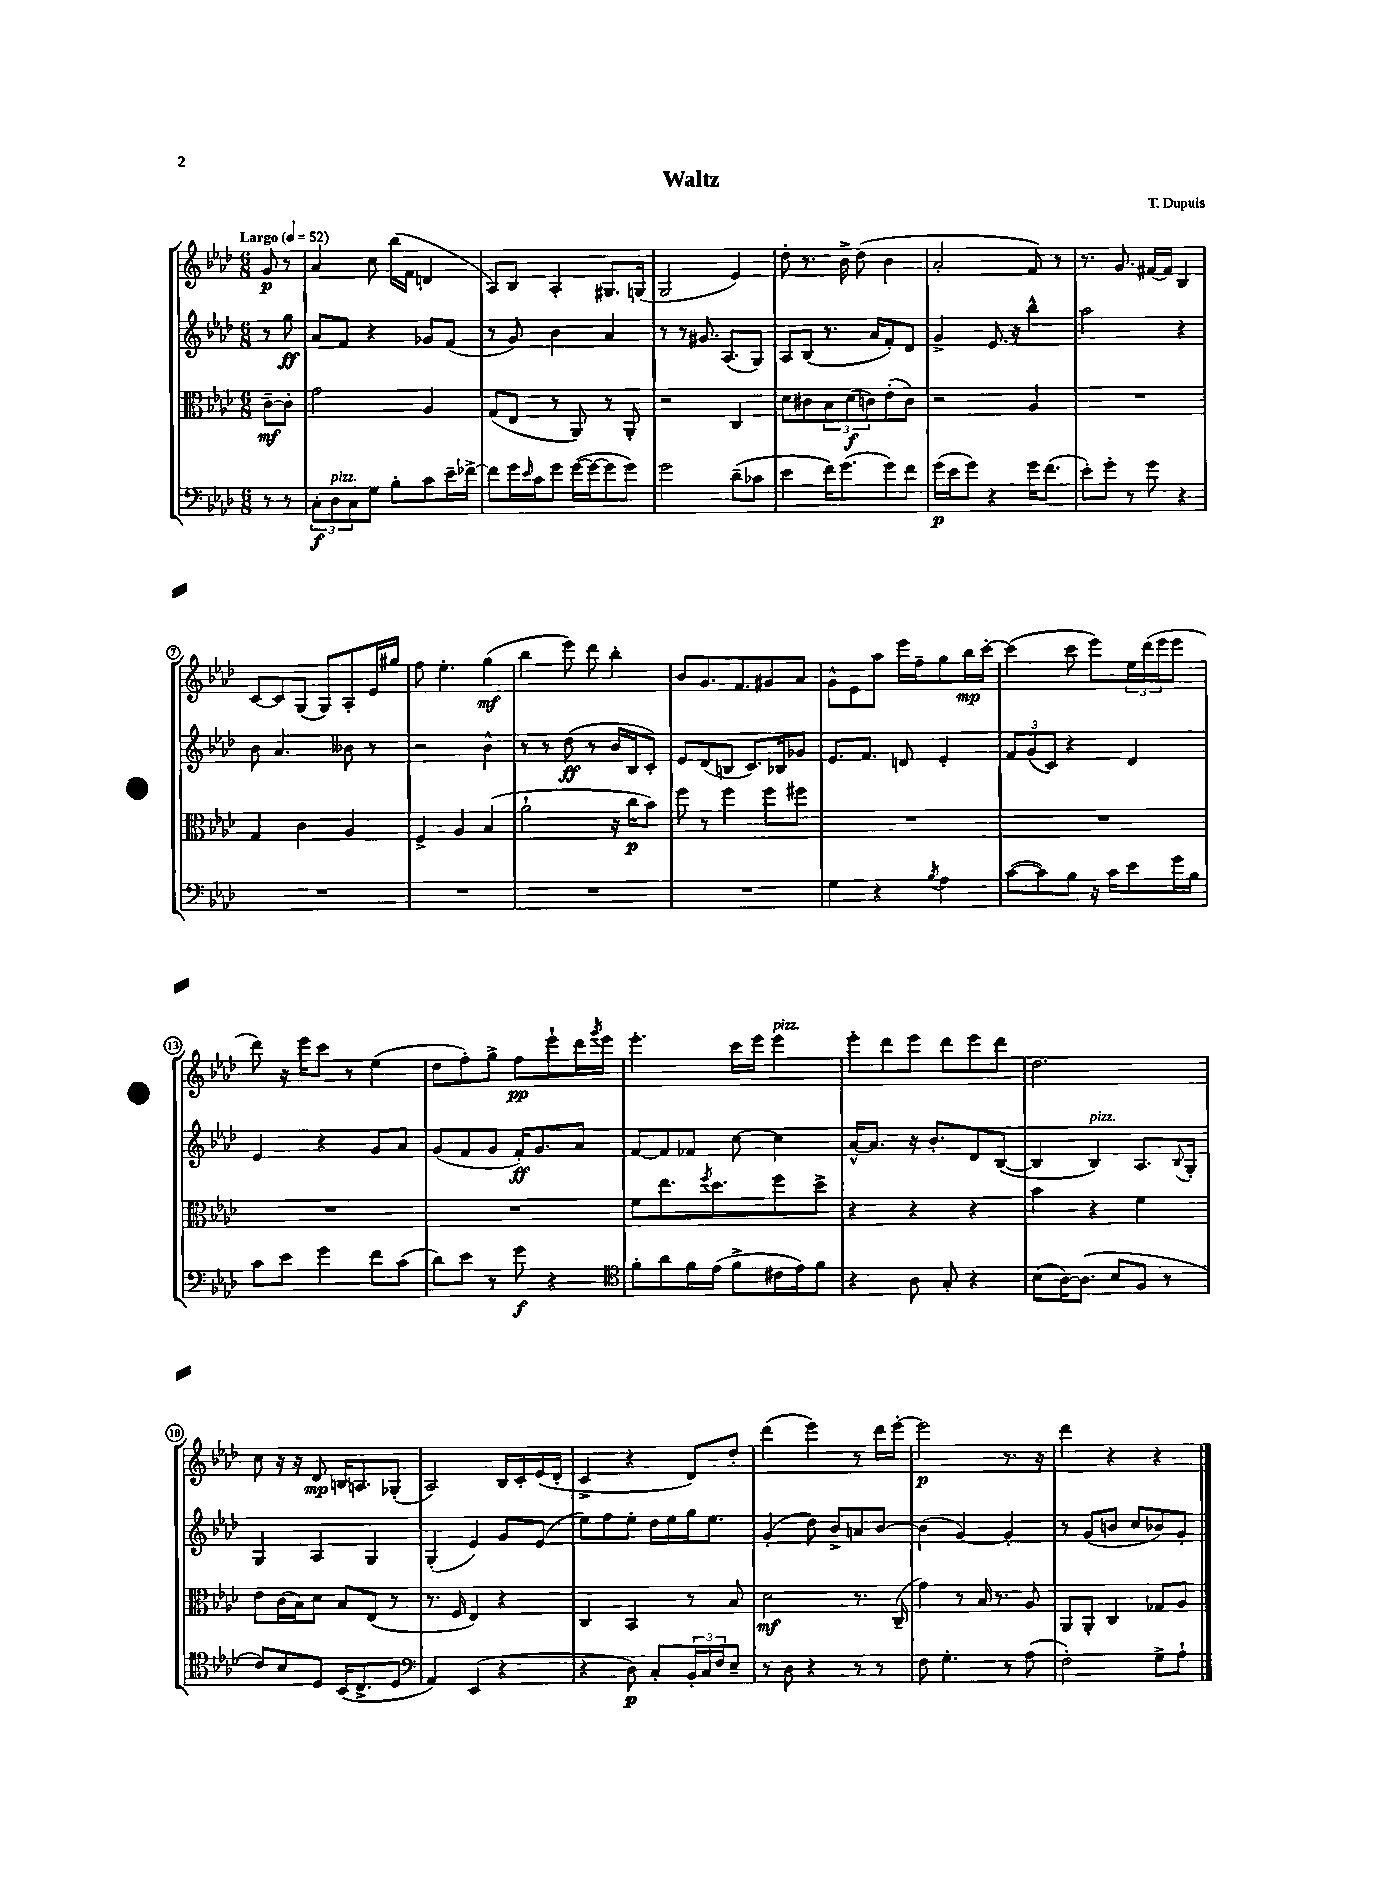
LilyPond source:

\header { title = "Waltz" composer = "T. Dupuis" }
<<
\new StaffGroup <<
\new Staff = "s0" {
    \clef treble \key aes \major \numericTimeSignature \time 6/8 \partial 4 \tempo "Largo" 4 = 52
    g'8\p r8 |
    aes'4 c''8 bes''16( f'16 d'4 |
    aes8) bes8 aes4-. gis8. g16( |
    g2 ees'4) |
    des''8-. r8. bes'16-> des''8( bes'4 |
    aes'2-. f'8) r8 |
    r8. g'8. fis'16~ fis'16 bes4 |
    c'8~ c'8 g8( g8) aes8-. ees'16 gis''16 |
    f''8 ees''4.-. g''4\mf( |
    bes''4 ees'''8) des'''8 bes''4-. |
    bes'8 g'8. f'8. gis'8 aes'8 |
    g'8-^ ees'8 aes''8 ees'''16 f''16-- g''8 bes''16\mp c'''16~-. |
    c'''4( c'''8 ees'''8) \tuplet 3/2 { ees''16 des'''16( ees'''16 } ees'''8 |
    des'''8) r16 ees'''16 c'''8 r8 ees''4( |
    des''8 f''8-.) g''8-> f''8\pp ees'''8-! des'''16 \acciaccatura { g'''8 } ees'''16 |
    ees'''4.-. c'''16 ees'''16 ees'''4^\markup { \italic "pizz." } |
    ees'''8-. des'''8 ees'''8 des'''8 ees'''8 des'''8 |
    des''2. |
    c''8 r16 r16 des'8\mp b16 a8. ges8-.( |
    aes2) bes16 c'16-. ees'16( des'16-. |
    c'4-> r4 des'8) des''8-. |
    des'''4( ees'''4) r8 des'''16 ees'''16~-. |
    ees'''2\p r8. r16 |
    des'''4 r4 r4 \bar "|." |
}
\new Staff = "s1" {
    \clef treble \key aes \major \numericTimeSignature \time 6/8 \partial 4
    r8 g''8\ff |
    aes'8 f'8 r4 ges'8 f'8( |
    r8 g'8) bes'4 aes'4 |
    r8 r8 gis'8. aes8.( g8) |
    aes8 bes8( r8. aes'16 f'8-.) des'8 |
    g'4-> ees'8. r16 bes''4-^ |
    aes''2 r4 |
    bes'8 aes'4. beses'8 r8 |
    r2 bes'4-^ |
    r8 r8 des''8\ff( r8 bes'16 bes16 c'8-.) |
    ees'8 des'8( b8 c'8.) bes16 ges'8 |
    ees'8. f'8. d'8 ees'4-. |
    \tuplet 3/2 { f'8 g'8( c'8) } r4 des'4 |
    ees'4 r4 g'8 aes'8 |
    g'8( f'8 g'8 f'16-.\ff) g'8. aes'8 |
    f'8~ f'8 fes'8 c''8~ c''4 |
    aes'16~-^ aes'8. r16 bes'8.-. des'8 bes8~( |
    bes4 bes4^\markup { \italic "pizz." }) aes8. \appoggiatura { bes8 } g16-. |
    g4 aes4 g4 |
    g4-.( ees'4) g'8 ees'8( |
    ees''8) f''8 ees''8-. des''16 ees''16 g''16 ees''8. |
    g'4-.( des''8) bes'8-> a'8 bes'8~ |
    bes'4( g'4~) g'4-. |
    r8 g'8( b'8 c''8 bes'8) g'8-. \bar "|." |
}
\new Staff = "s2" {
    \clef alto \key aes \major \numericTimeSignature \time 6/8 \partial 4
    c'8~--\mf c'8-. |
    g'2 aes4 |
    g8( ees8 r8 aes,8) r8 aes,8-. |
    r2 c4 |
    des'8 cis'8 \tuplet 3/2 { bes8 des'8\f( c'8) } ees'8-.( c'8) |
    r2 aes4 |
    R2. |
    g4 c'4 aes4 |
    f4-> aes4 bes4( |
    aes'2-! r16 c''16\p bes'8) |
    f''8 r8 f''4 f''8 fis''8 |
    R2. |
    R2. |
    R2. |
    R2. |
    f'8 ees''8. \acciaccatura { f''8 } des''8. f''8 des''8-> |
    r4 r4 r4 |
    bes'4 r4 f'4 |
    ees'8 c'16( bes16) des'8 bes8 ees8( r8 |
    r8. f16 ees4) r4 |
    c4 bes,4 r8 bes8 |
    des'2\mf r8. c16--( |
    g'4) r8 bes16 r8. aes8 |
    aes,8 aes,8-. c4 ges8 aes8 \bar "|." |
}
\new Staff = "s3" {
    \clef bass \key aes \major \numericTimeSignature \time 6/8 \partial 4
    r8 r8 |
    \tuplet 3/2 { c8-.\f des8^\markup { \italic "pizz." } c8 } g8 bes8-. c'8 ees'16-- fes'16~-> |
    fes'8 g'16 \grace { ees'16 } c'16 g'8 g'16~( g'16~ g'8 g'8) |
    g'2 des'8--( ces'8 |
    ees'4 f'16) g'8.( g'8) f'8 |
    g'16\p( ees'16 g'8) r4 g'16 f'8.( |
    ees'8-.) g'8-. r8 g'8 r4 |
    R2. |
    R2. |
    R2. |
    R2. |
    g4 r4 \acciaccatura { bes8 } aes4 |
    c'8~( c'8) bes8 r16 c'16 ees'8 g'16 bes16 |
    c'8 ees'8 g'4 f'8 c'8( |
    des'8) ees'8 r8 g'8\f r4 |
    \clef tenor f'8-. aes'8 f'16 ees'16( f'8-> cis'16 ees'16) f'8 |
    r4 aes8 g8-. r4 |
    bes8( aes16~) aes8.( bes8 f8 r8 |
    c'8) bes8 des8 bes,16( c8.-> des8 |
    \clef bass aes,4) ees,4( r4 |
    r4 des8\p) c8-. \tuplet 3/2 { bes,16-. c16 f16 } ees8-- |
    r8 des8 r4 r8 r8 |
    f8 g4.-. r8 aes8( |
    f2-.) g8-> aes8-! \bar "|." |
}
>>
>>
\layout { \context { \Score \override BarNumber.stencil = #(make-stencil-circler 0.1 0.3 ly:text-interface::print) } }
